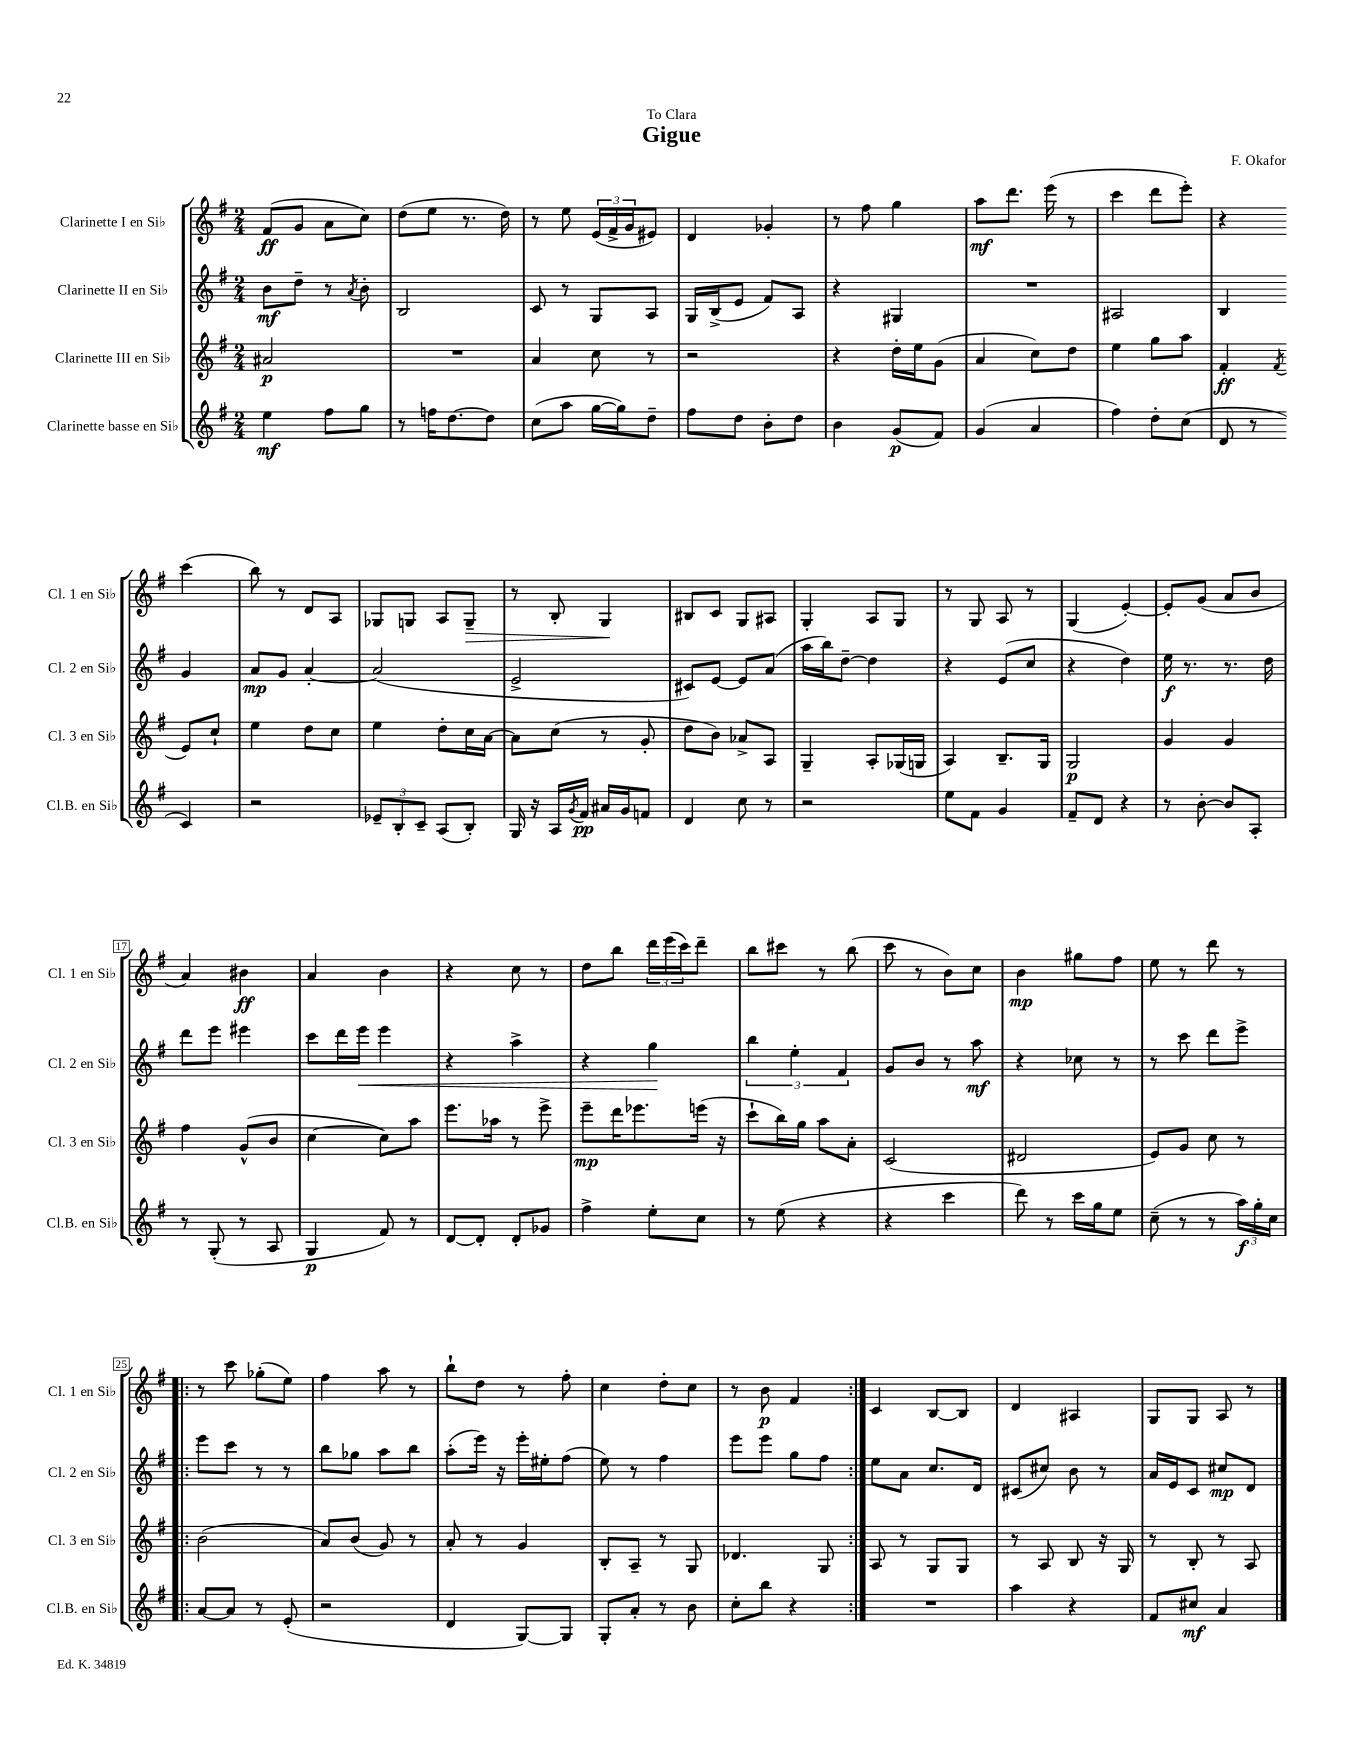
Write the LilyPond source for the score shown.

\header { title = "Gigue" composer = "F. Okafor" dedication = "To Clara" }
<<
\new StaffGroup <<
\new Staff = "s0" \with { instrumentName = "Clarinette I en Sib" shortInstrumentName = "Cl. 1 en Sib" } {
    \clef treble \key g \major \numericTimeSignature \time 2/4
    fis'8\ff( g'8 a'8 c''8) |
    d''8( e''8 r8. d''16) |
    r8 e''8 \tuplet 3/2 { e'16( fis'16-> g'16 } eis'8) |
    d'4 ges'4-. |
    r8 fis''8 g''4 |
    a''8\mf d'''8. e'''16( r8 |
    c'''4 d'''8 e'''8-.) |
    r4 c'''4( |
    b''8) r8 d'8 a8 |
    ges8 g8 a8 g8--\> |
    r8 b8-. g4\! |
    bis8 c'8 g8 ais8 |
    g4-. a8 g8 |
    r8 g8 a8 r8 |
    g4( e'4~-.) |
    e'8-. g'8( a'8 b'8 |
    a'4) bis'4\ff |
    a'4 b'4 |
    r4 c''8 r8 |
    d''8 b''8 \tuplet 3/2 { d'''16 e'''16( c'''16) } d'''8-- |
    b''8 cis'''8 r8 b''8( |
    c'''8 r8 b'8) c''8 |
    b'4\mp gis''8 fis''8 |
    e''8 r8 d'''8 r8 |
    \repeat volta 2 { r8 c'''8 ges''8-.( e''8) |
    fis''4 a''8 r8 |
    b''8-! d''8 r8 fis''8-. |
    c''4 d''8-. c''8 |
    r8 b'8\p fis'4 | }
    c'4 b8~ b8 |
    d'4 ais4 |
    g8 g8 a8 r8 \bar "|." |
}
\new Staff = "s1" \with { instrumentName = "Clarinette II en Sib" shortInstrumentName = "Cl. 2 en Sib" } {
    \clef treble \key g \major \numericTimeSignature \time 2/4
    b'8\mf d''8-- r8 \acciaccatura { a'8 } b'8-. |
    b2 |
    c'8 r8 g8 a8 |
    g16 b16->( e'8 fis'8) a8 |
    r4 gis4 |
    R2 |
    ais2 |
    b4 g'4 |
    a'8\mp g'8 a'4~-. |
    a'2( |
    e'2-> |
    cis'8) e'8~ e'8 a'8( |
    a''16 b''16) d''8~-- d''4 |
    r4 e'8( c''8 |
    r4 d''4) |
    e''16\f r8. r8. d''16 |
    d'''8 e'''8 eis'''4 |
    c'''8 d'''16 e'''16\< e'''4 |
    r4 a''4-> |
    r4 g''4\! |
    \tuplet 3/2 { b''4 e''4-. fis'4 } |
    g'8 b'8 r8 a''8\mf |
    r4 ces''8 r8 |
    r8 c'''8 d'''8 e'''8-> |
    \repeat volta 2 { e'''8 c'''8 r8 r8 |
    b''8 ges''8 a''8 b''8 |
    a''8-.( e'''16) r16 e'''16-. eis''16-. fis''8( |
    e''8) r8 fis''4 |
    e'''8 e'''8 g''8 fis''8 | }
    e''8 a'8 c''8. d'16 |
    cis'8( cis''8) b'8 r8 |
    a'16 e'16 c'8 cis''8\mp d'8 \bar "|." |
}
\new Staff = "s2" \with { instrumentName = "Clarinette III en Sib" shortInstrumentName = "Cl. 3 en Sib" } {
    \clef treble \key g \major \numericTimeSignature \time 2/4
    ais'2\p |
    R2 |
    a'4 c''8 r8 |
    r2 |
    r4 d''16-. e''16 g'8( |
    a'4 c''8) d''8 |
    e''4 g''8 a''8 |
    fis'4-.\ff \acciaccatura { fis'8 } e'8 c''8-! |
    e''4 d''8 c''8 |
    e''4 d''8-. c''16 a'16~ |
    a'8 c''8( r8 g'8-. |
    d''8 b'8) aes'8-> a8 |
    g4-- a8-. ges16( g16 |
    a4) b8.-- g16 |
    g2\p |
    g'4 g'4 |
    fis''4 g'8-^( b'8 |
    c''4~ c''8) a''8 |
    e'''8. aes''16 r8 e'''8-> |
    e'''8--\mp d'''16 ees'''8. e'''16( r16 |
    c'''8-! b''16) g''16 a''8 a'8-. |
    c'2( |
    dis'2 |
    e'8) g'8 c''8 r8 |
    \repeat volta 2 { b'2( |
    a'8) b'8( g'8) r8 |
    a'8-. r8 g'4 |
    b8-. a8-- r8 g8 |
    des'4. g8 | }
    a8 r8 g8 g8 |
    r8 a8 b8 r16 g16 |
    r8 b8-. r8 a8 \bar "|." |
}
\new Staff = "s3" \with { instrumentName = "Clarinette basse en Sib" shortInstrumentName = "Cl.B. en Sib" } {
    \clef treble \key g \major \numericTimeSignature \time 2/4
    e''4\mf fis''8 g''8 |
    r8 f''16 d''8.~ d''8 |
    c''8( a''8 g''16~ g''16) d''8-- |
    fis''8 d''8 b'8-. d''8 |
    b'4 g'8\p( fis'8) |
    g'4( a'4 |
    fis''4) d''8-. c''8( |
    d'8 r8 c'4) |
    r2 |
    \tuplet 3/2 { ees'8-- b8-. c'8-- } a8( b8-.) |
    g16 r16 a16 \acciaccatura { g'8 } fis'16\pp ais'16 g'16 f'8 |
    d'4 c''8 r8 |
    r2 |
    e''8 fis'8 g'4 |
    fis'8-- d'8 r4 |
    r8 b'8~-. b'8 a8-. |
    r8 g8-.( r8 a8 |
    g4\p fis'8) r8 |
    d'8~ d'8-. d'8-. ges'8 |
    fis''4-> e''8-. c''8 |
    r8 e''8( r4 |
    r4 c'''4 |
    d'''8) r8 c'''16 g''16 e''8 |
    c''8--( r8 r8 \tuplet 3/2 { a''16\f) g''16-. c''16 } |
    \repeat volta 2 { a'8~ a'8 r8 e'8-.( |
    r2 |
    d'4 g8~) g8 |
    g8-. a'8-. r8 b'8 |
    c''8-. b''8 r4 | }
    R2 |
    a''4 r4 |
    fis'8 cis''8\mf a'4 \bar "|." |
}
>>
>>
\layout { \context { \Score \override BarNumber.stencil = #(make-stencil-boxer 0.1 0.3 ly:text-interface::print) } }
